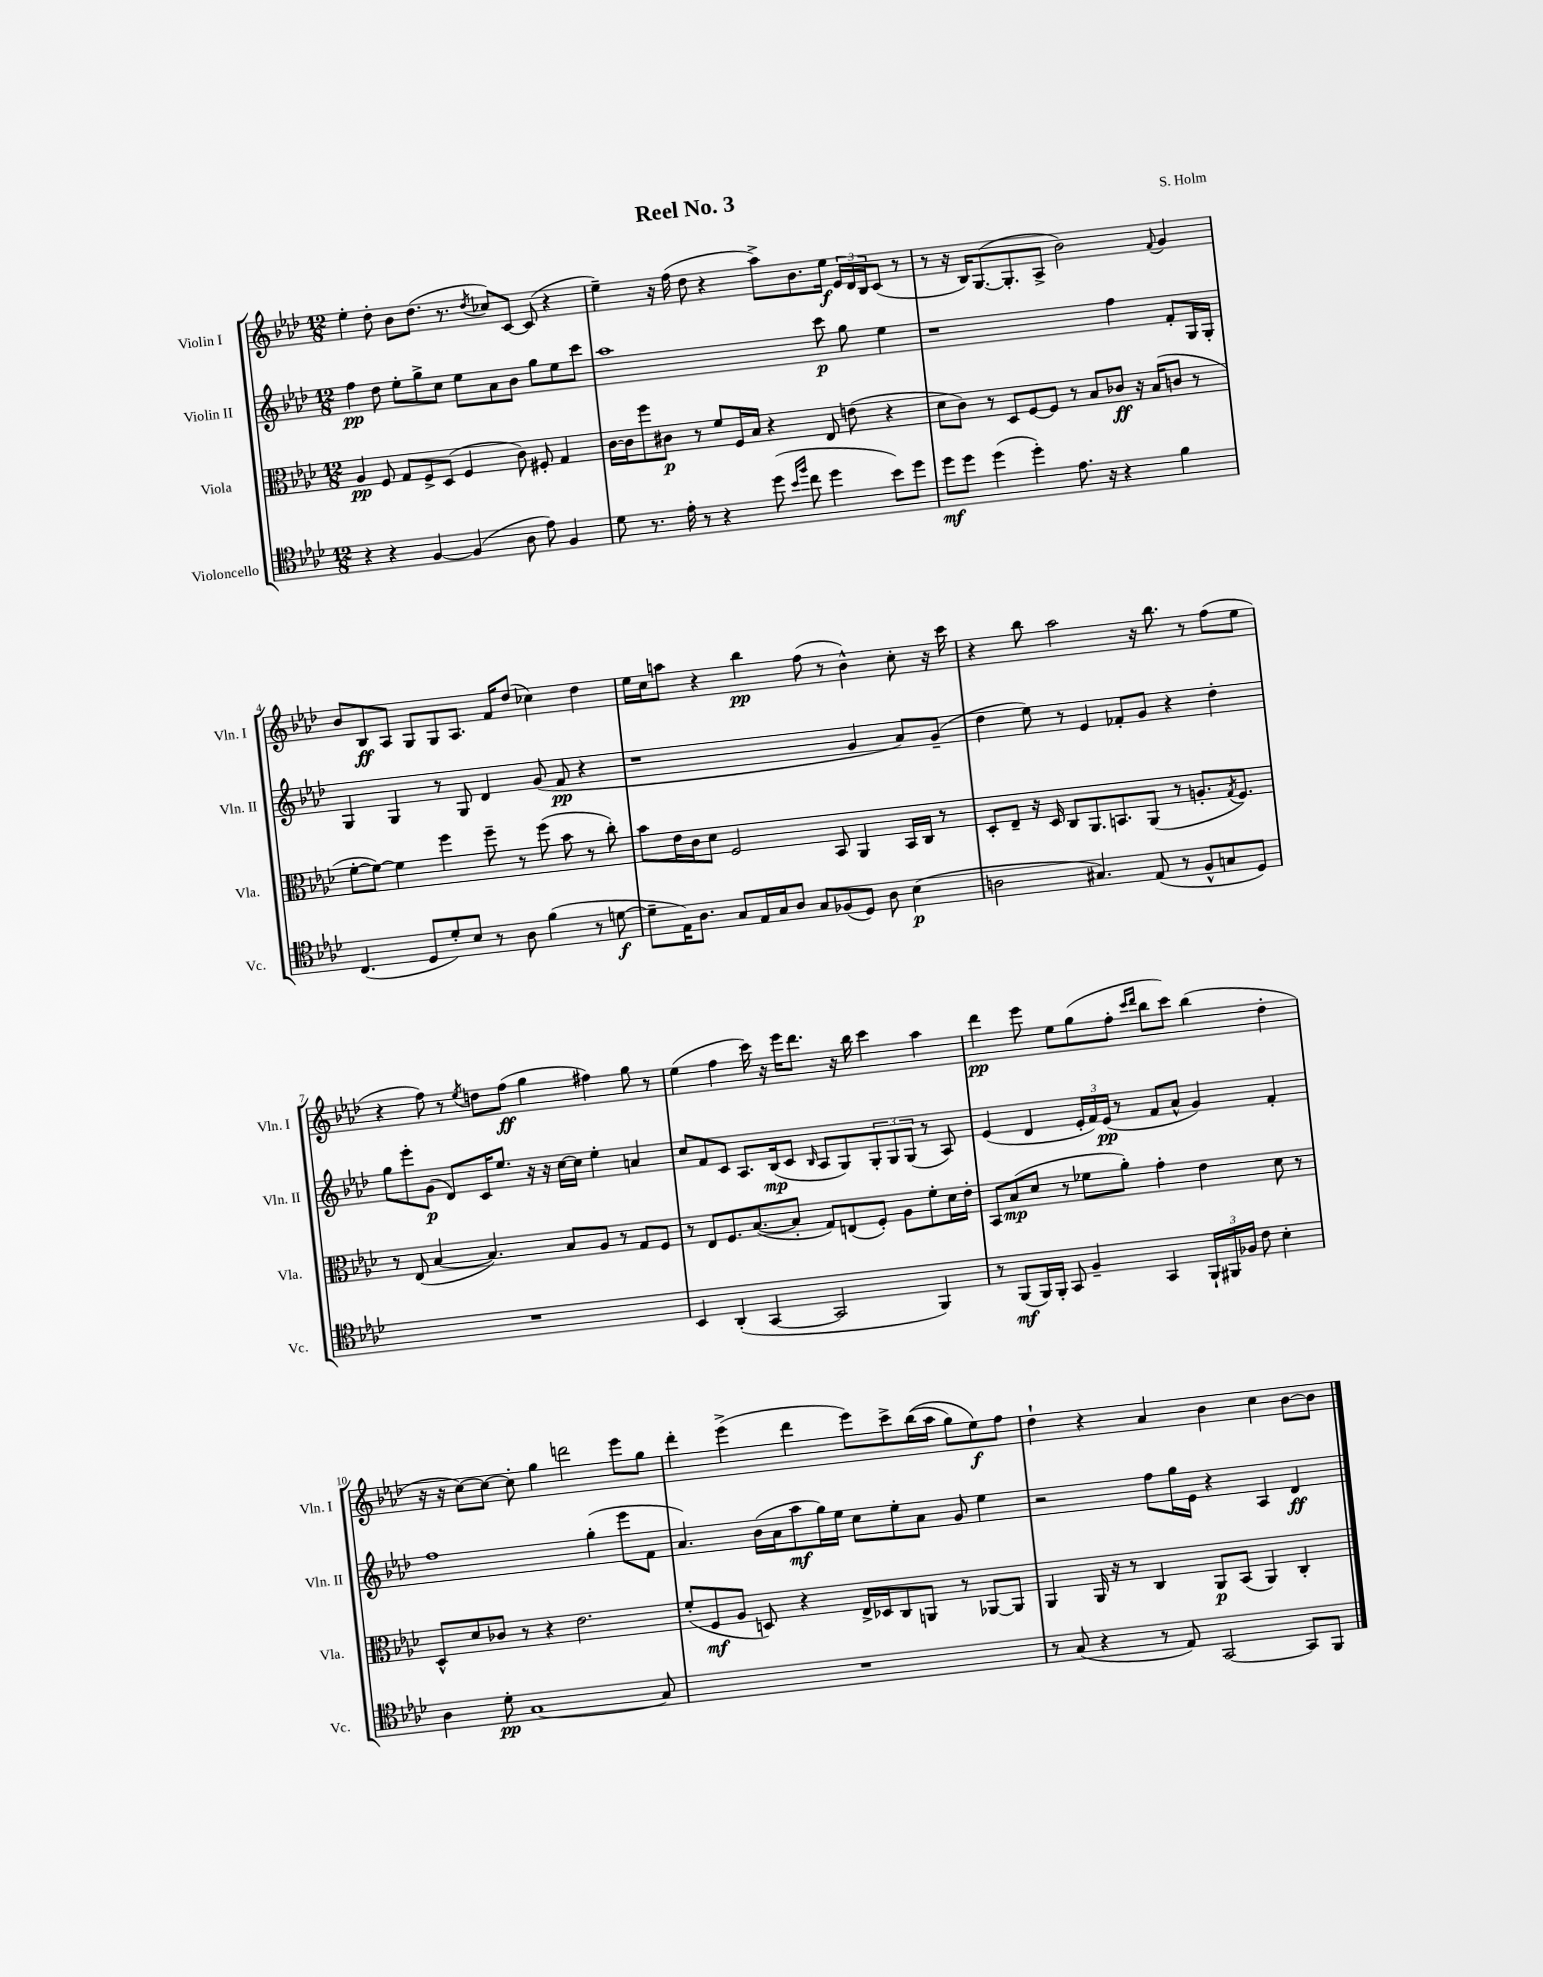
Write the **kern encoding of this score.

**kern	**kern	**kern	**kern
*staff4	*staff3	*staff2	*staff1
*clefC4	*clefC3	*clefG2	*clefG2
*k[b-e-a-d-]	*k[b-e-a-d-]	*k[b-e-a-d-]	*k[b-e-a-d-]
*M12/8	*M12/8	*M12/8	*M12/8
4r	4A-	4ff	4ee-'
4r	8F	8dd-	8dd-'
.	8G	8ee-'	8b-
[4F	8F^	8gg^	(8.dd-
.	(8D-	8cc	.
.	.	.	8.r
(4F]	4F	8ee-	.
.	.	.	8qdd-
.	.	8a-	8cc-)
8A-	8c)	8b-	[8c
8e-)	8F#'	8gg	(8c]
4F	4G	8ee-	4r
.	.	8ccc	.
=	=	=	=
8d-	[16c	1aa-	4ee-~)
.	16c]	.	.
8.r	8ff	.	.
.	8c#	.	16r
16e-'	.	.	(16ff
8r	8r	.	8dd-
4r	8f	.	4r
.	16F	.	.
.	16B-	.	.
(8dd-	4r	.	8aa-^)
16qqb-	.	.	.
16qqff	.	.	.
8cc	.	.	8.b-
4dd-	8E-	8ccc	.
.	.	.	16ee-
.	(8e	8gg	24e-
.	.	.	24d-
.	.	.	24B-
8b-)	4r	4ee-	(8c
8dd-	.	.	8r
=	=	=	=
8dd-	8d-	1r	8r
8dd-	8c)	.	16r
.	.	.	16B-)
(4dd-	8r	.	([8.G
.	8D-	.	.
.	.	.	8.G']
4dd-')	[8F	.	.
.	8F]	.	8A-^
8.e-	8r	.	2b-)
.	8B-	.	.
16r	.	.	.
4r	8c-	4ff	.
.	16r	.	.
.	(16B-	.	.
.	.	.	8qqf
4f	8c	8f'	4g
.	8r	16G	.
.	.	16G'	.
=	=	=	=
(4.C	[8f'	4G	8b-
.	8f_)	.	8B-
.	4f]	4G	8A-
8D-	.	.	8G
8d-')	4ff	8r	8G
8B-	.	8G	8.A-
8r	8ff~	4d-	.
.	.	.	16f
8A-	8r	.	(8dd-
(4f	(8ff	(8g	4cc-)
.	8b-	8f	.
8r	8r	4r	4dd-
[8d	8cc')	.	.
=	=	=	=
8d~]	8b-	1r	16ee-
.	.	.	16cc
16E-)	16e-	.	8aa
8.A-	16c	.	.
.	8d-	.	4r
8G	2F	.	.
16E-	.	.	4bb-
16G	.	.	.
8A-	.	.	.
8G	.	.	(8ff
(8F-	8BB-	.	8r
8D-)	4AA-	4g	4b-^^)
8A-	.	.	.
(4B-	16BB-	8a-)	8cc'
.	16C	.	.
.	8r	(8g~	16r
.	.	.	16ccc
=	=	=	=
2A	8D-'	4dd-	4r
.	8E-~	.	.
.	16r	8ee-)	8bb-
.	16D-	.	.
.	8C	8r	2aa-
4.G#)	8.AA-	4e-	.
.	8.BB	.	.
.	.	8f-'	.
(8E-	(8AA-	8g	16r
.	.	.	8.bb-
8r	8r	4r	.
8F^^	8.A'	.	8r
8G	.	4dd-'	(8ff
.	8qG	.	.
.	8.F)	.	.
8D-)	.	.	8ee-
=	=	=	=
1.r	8r	8gg	4r
.	(8E-	8eee-'	.
.	[4B-	(8g	8ff)
.	.	8d-)	8r
.	.	.	8qee-
.	4.B-])	16c	8dd
.	.	8.ee-	.
.	.	.	(8ff
.	.	16r	4gg
.	.	16r	.
.	8B-	[16cc	.
.	.	16cc]	.
.	8A-	4ee-'	4ff#)
.	8r	.	.
.	8G	4a	8gg
.	8F	.	8r
=	=	=	=
4BB-	8r	8cc	(4ee-
.	8E-	8f	.
(4AA-'	8.F	8c	4ff
.	.	8.A-	.
.	([8.B-	.	.
[4GG	.	.	16ccc)
.	.	(16B-	16r
.	8B-']	8c	16eee-
.	.	.	8.ddd-
.	.	16qqB-	.
2GG]	8G)	8A-	.
.	(8E	8G)	16r
.	.	.	16bb-
.	8F')	12G'	4ccc
.	.	12G	.
.	8A-	.	.
.	.	(12G	.
4FF)	8f'	8r	4aa-
.	16d-	8A-)	.
.	16e-'	.	.
=	=	=	=
8r	8BB-	(4e-	4ddd-
(8FF	(8B-	.	.
16FF)	8d-	4d-	8eee-
16FF'	.	.	.
8GG	8r	.	8ee-
4F~	8f-	24e-'	(8gg
.	.	24f)	.
.	.	(24e-	.
.	8a-')	8r	8ff'
.	.	.	16qqccc
.	.	.	16qqddd-
4GG	4g'	8f	8bb-
.	.	8a-^^	8ccc)
24FF`	4e-	4g)	(4bb-
24FF#	.	.	.
24F-	.	.	.
8c	.	.	.
4B-'	8d-	4f'	4dd-'
.	8r	.	.
=	=	=	=
4A-	8D-^^	1ff	16r
.	.	.	16r
.	8d-	.	[8cc)
8d-'	8c-	.	8cc_
[1G	8r	.	8cc']
.	4r	.	4gg
.	2.e-	.	2ddd
.	.	(4gg'	.
.	.	8eee-	8eee-
8G]	.	8f	8gg
=	=	=	=
1.r	(8f'	4.a-)	4ddd-'
.	8F	.	.
.	8A-	.	(4eee-^
.	8D)	(16b-	.
.	.	16a-	.
.	4r	8aa-	4ddd-
.	.	16gg)	.
.	.	16ee-	.
.	16E-^	8cc	8eee-)
.	16D-	.	.
.	8C	8ee-'	8ccc^
.	8AA	8a-	&((16bb-
.	.	.	16aa-
.	8r	8g	8gg)
.	[8AA-	4ee-	8ee-&)
.	8AA-]	.	8ff
=	=	=	=
8r	4AA-	2r	4dd-`
(8G	.	.	.
4r	16AA-	.	4r
.	16r	.	.
.	8r	.	.
8r	4C	8ff	4a-
8E-)	.	16gg	.
.	.	16e-	.
[2GG	8AA-	4r	4b-
.	(8BB-	.	.
.	4AA-)	4A-	4cc
8GG]	4C'	4d-	[8b-
8FF	.	.	8b-]
==	==	==	==
*-	*-	*-	*-
